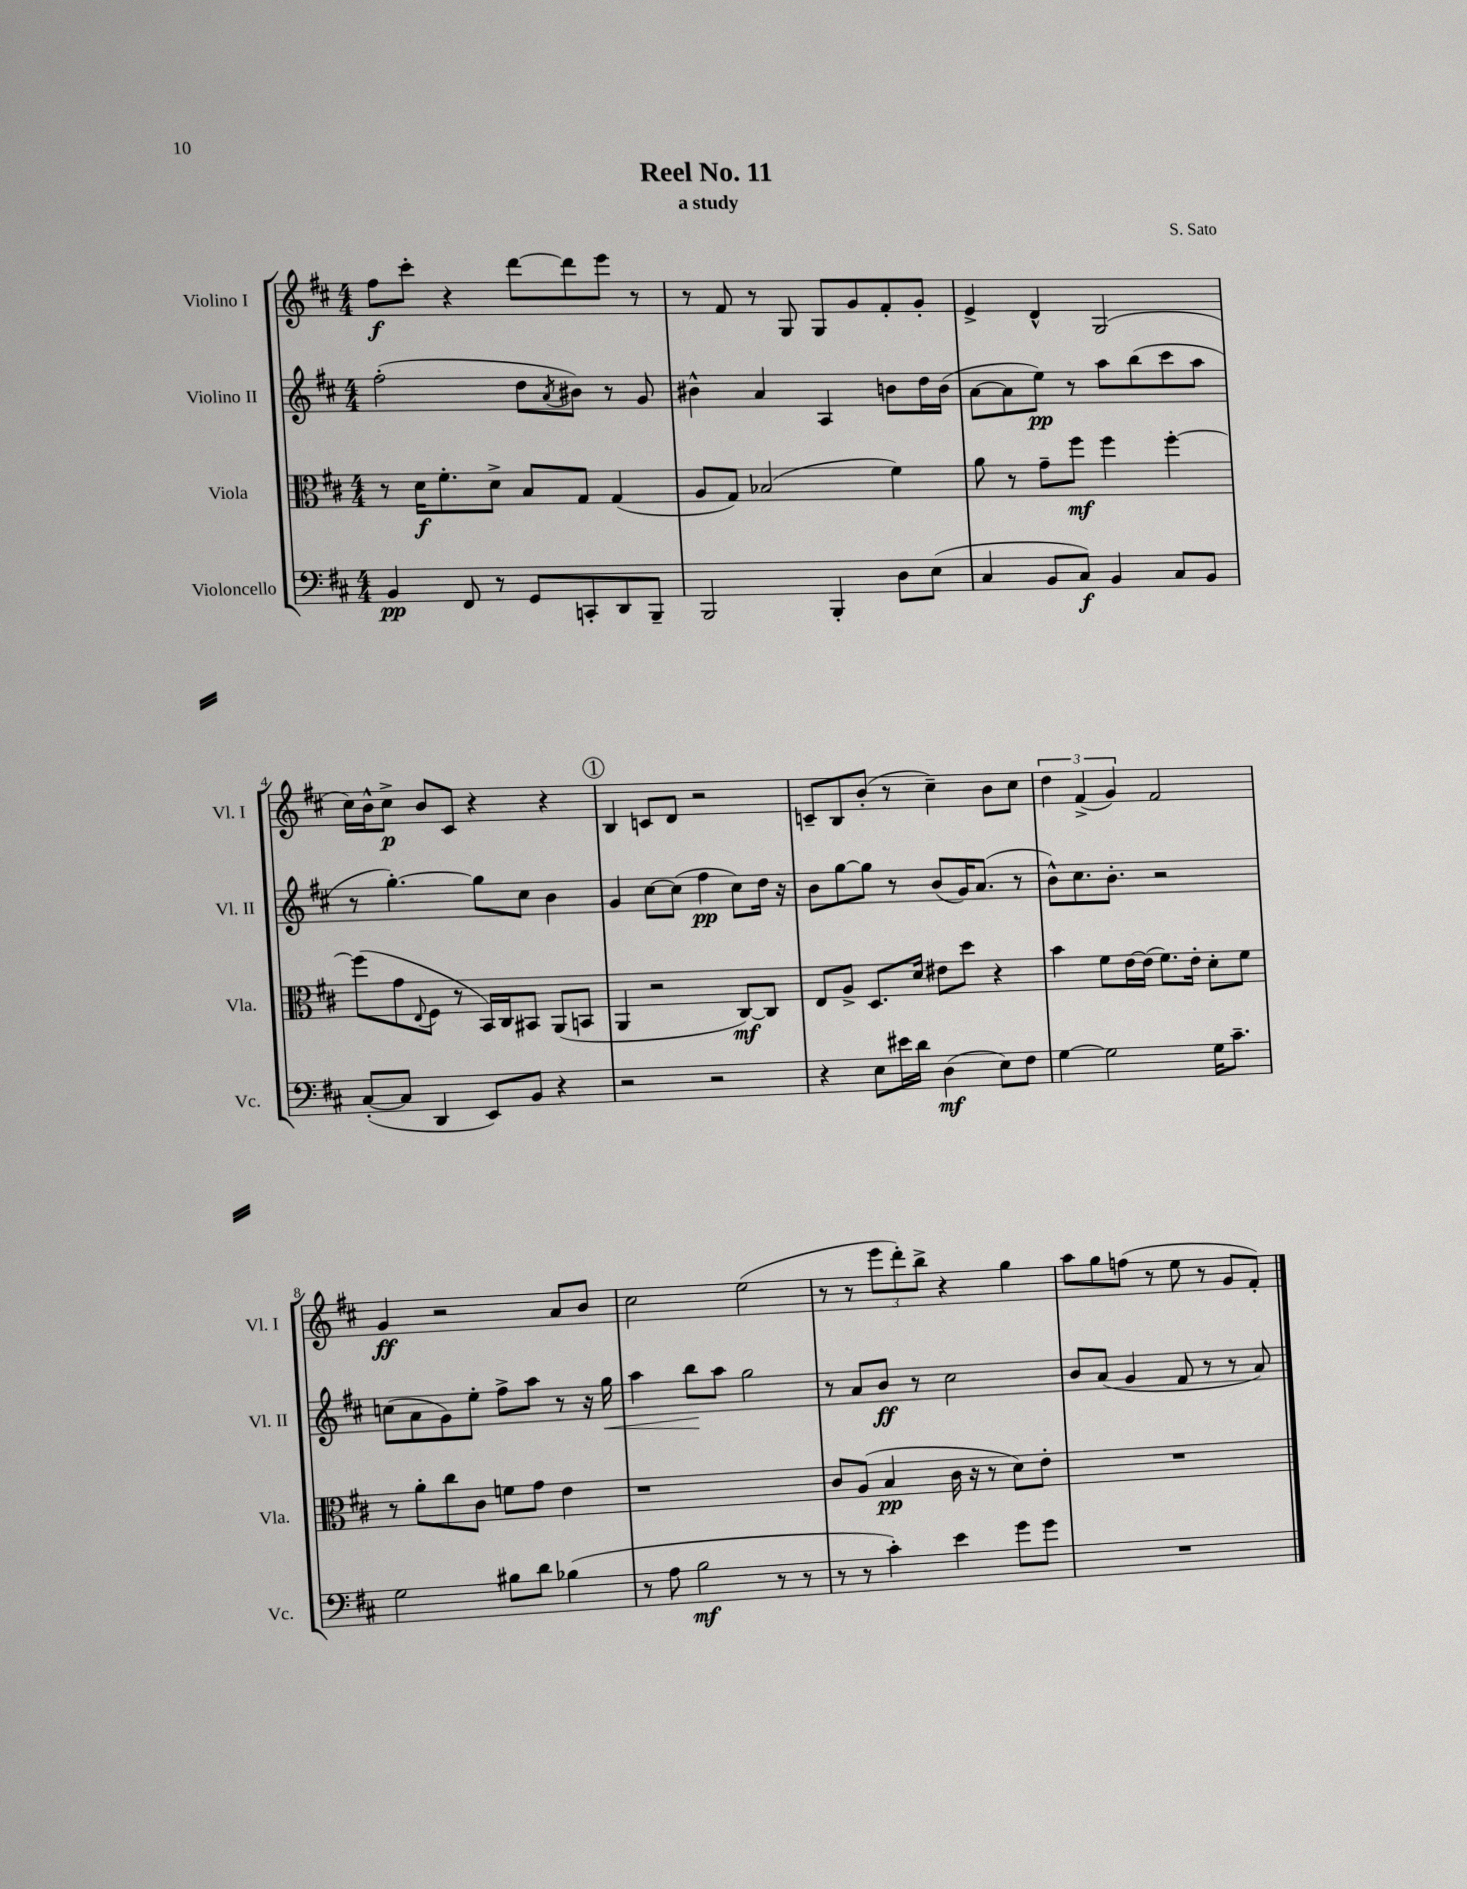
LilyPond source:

\header { title = "Reel No. 11" composer = "S. Sato" subtitle = "a study" }
<<
\new StaffGroup <<
\new Staff = "s0" \with { instrumentName = "Violino I" shortInstrumentName = "Vl. I" } {
    \clef treble \key d \major \numericTimeSignature \time 4/4
    fis''8\f cis'''8-. r4 d'''8~ d'''8 e'''8 r8 |
    r8 fis'8 r8 g8 g8 g'8 fis'8-. g'8-. |
    e'4-> d'4-^ g2( |
    cis''16) b'16-^ cis''8->\p b'8 cis'8 r4 r4 |
    \mark \markup { \circle "1" } b4 c'8 d'8 r2 |
    c'8-- b8 b'8-.( r8 cis''4--) b'8 cis''8 |
    \tuplet 3/2 { d''4 fis'4->( g'4) } fis'2 |
    g'4\ff r2 a'8 b'8 |
    cis''2 e''2( |
    r8 r8 \tuplet 3/2 { e'''8 d'''8-.) b''8-> } r4 g''4 |
    a''8 g''8 f''8( r8 e''8 r8 g'8 fis'8-.) \bar "|." |
}
\new Staff = "s1" \with { instrumentName = "Violino II" shortInstrumentName = "Vl. II" } {
    \clef treble \key d \major \numericTimeSignature \time 4/4
    fis''2-.( d''8 \acciaccatura { a'8 } bis'8) r8 g'8 |
    bis'4-^ a'4 a4 b'8 d''16 b'16( |
    a'8~ a'8 e''8\pp) r8 a''8 b''8( cis'''8 a''8 |
    r8 g''4.~-.) g''8 cis''8 b'4 |
    \mark \markup { \circle "1" } g'4 cis''8~ cis''8( fis''4\pp cis''8) d''16 r16 |
    b'8 g''8~ g''8 r8 b'8( g'16) a'8.( r8 |
    b'8-^) cis''8. b'8.-. r2 |
    c''8( a'8 g'8) e''8-. fis''8-> a''8 r8 r16 g''16\< |
    a''4 b''8\! a''8 g''2 |
    r8 a'8 b'8\ff r8 cis''2 |
    b'8 a'8( g'4 fis'8 r8 r8 a'8) \bar "|." |
}
\new Staff = "s2" \with { instrumentName = "Viola" shortInstrumentName = "Vla." } {
    \clef alto \key d \major \numericTimeSignature \time 4/4
    r8 d'16\f fis'8.-. d'8-> b8 g8 g4( |
    a8 g8) bes2( fis'4) |
    a'8 r8 g'8-- fis''8\mf fis''4 fis''4~-. |
    fis''8( g'8 \appoggiatura { e8 } fis8 r8 b,16) cis16 bis,8 a,8( b,8 |
    \mark \markup { \circle "1" } a,4 r2 cis8~\mf) cis8 |
    e8 a8-> d8. d'16 eis'8 d''8 r4 |
    b'4 fis'8 e'16~ e'16( fis'8.) e'16-. d'8-. fis'8 |
    r8 a'8-. cis''8 cis'8 f'8 g'8 e'4 |
    r1 |
    cis'8 a8( b4\pp cis'16 r16 r8 d'8) e'8-. |
    R1 \bar "|." |
}
\new Staff = "s3" \with { instrumentName = "Violoncello" shortInstrumentName = "Vc." } {
    \clef bass \key d \major \numericTimeSignature \time 4/4
    b,4\pp fis,8 r8 g,8 c,8-. d,8 b,,8-- |
    b,,2 b,,4-. d8 e8( |
    cis4 b,8 cis8\f) b,4 cis8 b,8 |
    cis8~-.( cis8 d,4 e,8) b,8 r4 |
    \mark \markup { \circle "1" } r2 r2 |
    r4 e8 eis'16 d'16 d4\mf( e8) fis8 |
    g4~ g2 g16 cis'8.-- |
    g2 bis8 d'8 bes4( |
    r8 a8 b2\mf r8 r8 |
    r8 r8 cis'4-.) e'4 g'8 g'8 |
    R1 \bar "|." |
}
>>
>>
